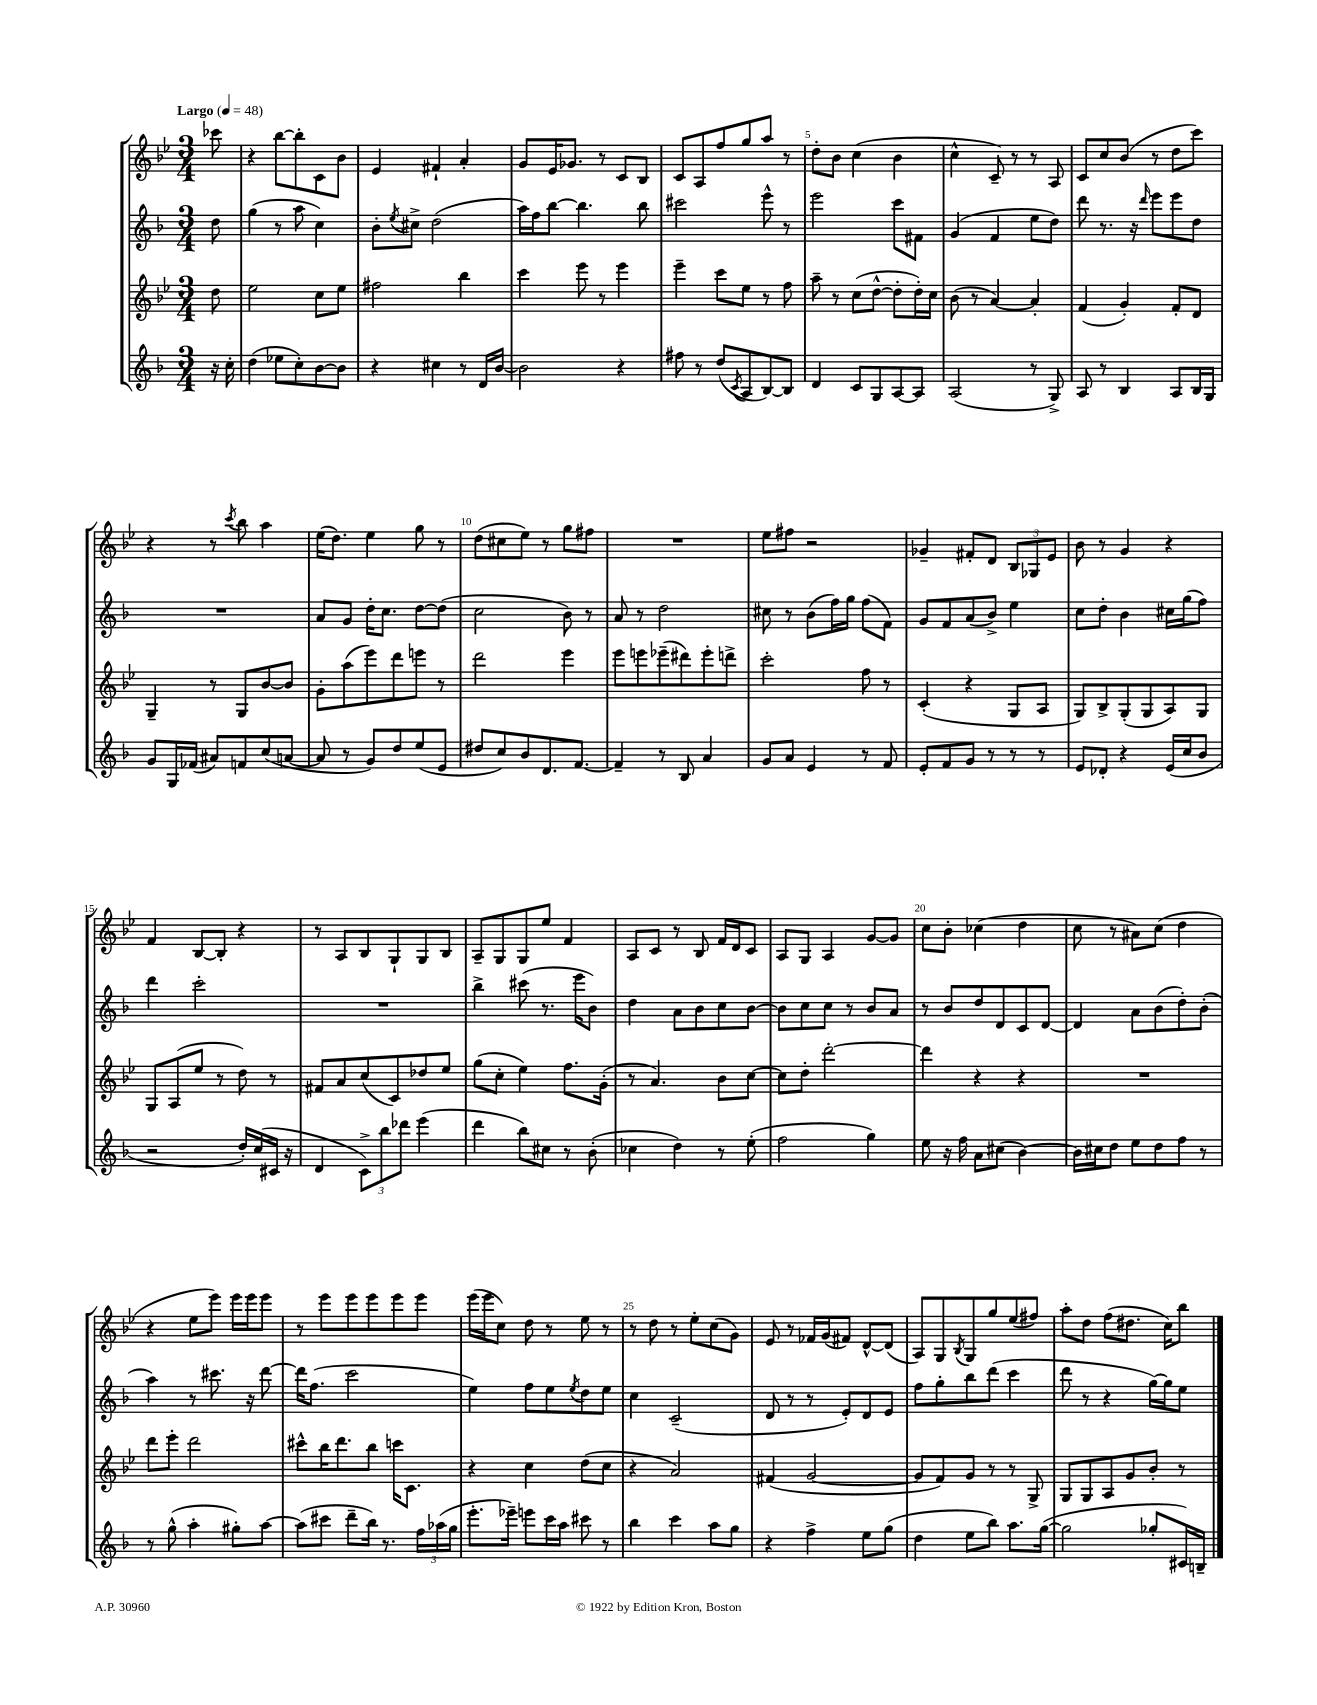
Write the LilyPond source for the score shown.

<<
\new StaffGroup <<
\new Staff = "s0" {
    \clef treble \key bes \major \numericTimeSignature \time 3/4 \partial 8 \tempo "Largo" 4 = 48
    ces'''8 |
    r4 bes''8~ bes''8-. c'8 bes'8 |
    ees'4 fis'4-! a'4-. |
    g'8 ees'16 ges'8. r8 c'8 bes8 |
    c'8 a8 f''8 g''8 a''8 r8 |
    d''8-. bes'8 c''4( bes'4 |
    c''4-^ c'8--) r8 r8 a8 |
    c'8 c''8 bes'8( r8 d''8 c'''8) |
    r4 r8 \acciaccatura { c'''8 } bes''8 a''4 |
    ees''16( d''8.) ees''4 g''8 r8 |
    d''8( cis''8 ees''8) r8 g''8 fis''8 |
    R2. |
    ees''8 fis''8 r2 |
    ges'4-- fis'8-. d'8 \tuplet 3/2 { bes8 ges8 ees'8 } |
    bes'8 r8 g'4 r4 |
    f'4 bes8~ bes8-. r4 |
    r8 a8 bes8 g8-! g8 bes8 |
    a8-- g8 g8 ees''8 f'4 |
    a8 c'8 r8 bes8 f'16 d'16 c'8 |
    a8 g8 a4 g'8~ g'8 |
    c''8 bes'8-. ces''4( d''4 |
    c''8 r8 ais'8) c''8( d''4 |
    r4 ees''8 ees'''8) ees'''16 ees'''16 ees'''8 |
    r8 ees'''8 ees'''8 ees'''8 ees'''8 ees'''8 |
    ees'''16( ees'''16 c''8) d''8 r8 ees''8 r8 |
    r8 d''8 r8 ees''8-. c''8( g'8) |
    ees'8 r8 fes'16 g'16( fis'8) d'8~-^ d'8( |
    a8) g8 \acciaccatura { bes8 } g8 g''8 ees''8( fis''8) |
    a''8-. d''8 f''8( dis''8. c''16) bes''8 \bar "|." |
}
\new Staff = "s1" {
    \clef treble \key f \major \numericTimeSignature \time 3/4 \partial 8
    d''8 |
    g''4( r8 a''8 c''4) |
    bes'8-. \acciaccatura { e''8 } cis''8-> d''2( |
    a''16) f''16 bes''8~ bes''4. bes''8 |
    cis'''2 e'''8-^ r8 |
    e'''2 c'''8 fis'8 |
    g'4( f'4 e''8 d''8) |
    d'''8 r8. r16 \grace { d'''16 } e'''8 e'''8 d''8 |
    R2. |
    a'8 g'8 d''16-. c''8. d''8~ d''8( |
    c''2 bes'8) r8 |
    a'8 r8 d''2 |
    cis''8 r8 bes'8( f''16) g''16 f''8( f'8) |
    g'8 f'8 a'8( bes'8->) e''4 |
    c''8 d''8-. bes'4 cis''16 g''16( f''8) |
    d'''4 c'''2-. |
    R2. |
    bes''4-> cis'''8( r8. e'''16 bes'8) |
    d''4 a'8 bes'8 c''8 bes'8~ |
    bes'8 c''8 c''8 r8 bes'8 a'8 |
    r8 bes'8 d''8 d'8 c'8 d'8~ |
    d'4 a'8 bes'8( d''8-.) bes'8-.( |
    a''4) r8 cis'''8. r16 d'''8~ |
    d'''16 f''8.( c'''2 |
    e''4) f''8 e''8 \acciaccatura { e''8 } d''8 e''8 |
    c''4 c'2--( |
    d'8 r8 r8 e'8-.) d'8 e'8 |
    f''8 g''8-. bes''8 d'''8( c'''4 |
    d'''8 r8 r4 g''16~) g''16 e''8 \bar "|." |
}
\new Staff = "s2" {
    \clef treble \key bes \major \numericTimeSignature \time 3/4 \partial 8
    d''8 |
    ees''2 c''8 ees''8 |
    fis''2 bes''4 |
    c'''4 ees'''8 r8 ees'''4 |
    ees'''4-- c'''8 ees''8 r8 f''8 |
    a''8-- r8 c''8( d''8~-^ d''8-. d''16-.) c''16 |
    bes'8( r8 a'4~) a'4-. |
    f'4( g'4-.) f'8-. d'8 |
    g4-- r8 g8 bes'8~ bes'8 |
    g'8-. a''8( ees'''8) d'''8 e'''8 r8 |
    d'''2 ees'''4 |
    ees'''8 e'''8 ees'''8--( dis'''8) ees'''8-. d'''8-> |
    c'''2-. f''8 r8 |
    c'4-.( r4 g8 a8 |
    g8) bes8-> g8-.( g8 a8) g8 |
    g8 a8( ees''8 r8 d''8) r8 |
    fis'8 a'8 c''8( c'8) des''8 ees''8 |
    g''8( c''8-. ees''4) f''8. g'16-.( |
    r8 a'4.) bes'8 c''8~ |
    c''8 d''8-. d'''2~-. |
    d'''4 r4 r4 |
    R2. |
    d'''8 ees'''8-. d'''2 |
    cis'''8-^ bes''16 d'''8. bes''8 c'''16 c'8. |
    r4 c''4 d''8( c''8 |
    r4 a'2) |
    fis'4( g'2~ |
    g'8 f'8) g'8 r8 r8 g8-> |
    g8 g8 a8 g'8 bes'8-. r8 \bar "|." |
}
\new Staff = "s3" {
    \clef treble \key f \major \numericTimeSignature \time 3/4 \partial 8
    r16 c''16-. |
    d''4( ees''8 c''8-.) bes'8~ bes'8 |
    r4 cis''4 r8 d'16 bes'16~ |
    bes'2 r4 |
    fis''8 r8 d''8( \acciaccatura { c'8 } a8 bes8~) bes8 |
    d'4 c'8 g8 a8~ a8 |
    a2( r8 g8->) |
    a8 r8 bes4 a8 bes16 g16 |
    g'8 g16 fes'16( ais'8) f'8 c''8( a'8~ |
    a'8 r8 g'8) d''8 e''8( e'8 |
    dis''8 c''8) bes'8 d'8. f'8.~ |
    f'4-- r8 bes8 a'4 |
    g'8 a'8 e'4 r8 f'8 |
    e'8-. f'8 g'8 r8 r8 r8 |
    e'8 des'8-. r4 e'16( c''16 bes'8 |
    r2 d''16-.) c''16( cis'16 r16 |
    d'4 \tuplet 3/2 { c'8->) bes''8 des'''8 } e'''4( |
    d'''4 bes''8) cis''8 r8 bes'8-.( |
    ces''4 d''4) r8 e''8-.( |
    f''2 g''4) |
    e''8 r16 f''16 a'8 cis''8( bes'4~) |
    bes'16 cis''16 d''8 e''8 d''8 f''8 r8 |
    r8 g''8-^( a''4-. gis''8-.) a''8~ |
    a''8( cis'''8 d'''8-- bes''16) r8. \tuplet 3/2 { f''16 aes''16( g''16 } |
    e'''8.-. ees'''16--) e'''8 c'''16 a''16 cis'''8 r8 |
    bes''4 c'''4 a''8 g''8 |
    r4 f''4-> e''8 g''8( |
    d''4 e''8 bes''8) a''8. g''16~( |
    g''2 ges''8-. cis'16) b16-- \bar "|." |
}
>>
>>
\layout { \context { \Score \override BarNumber.break-visibility = ##(#f #t #t) barNumberVisibility = #(every-nth-bar-number-visible 5) } }
